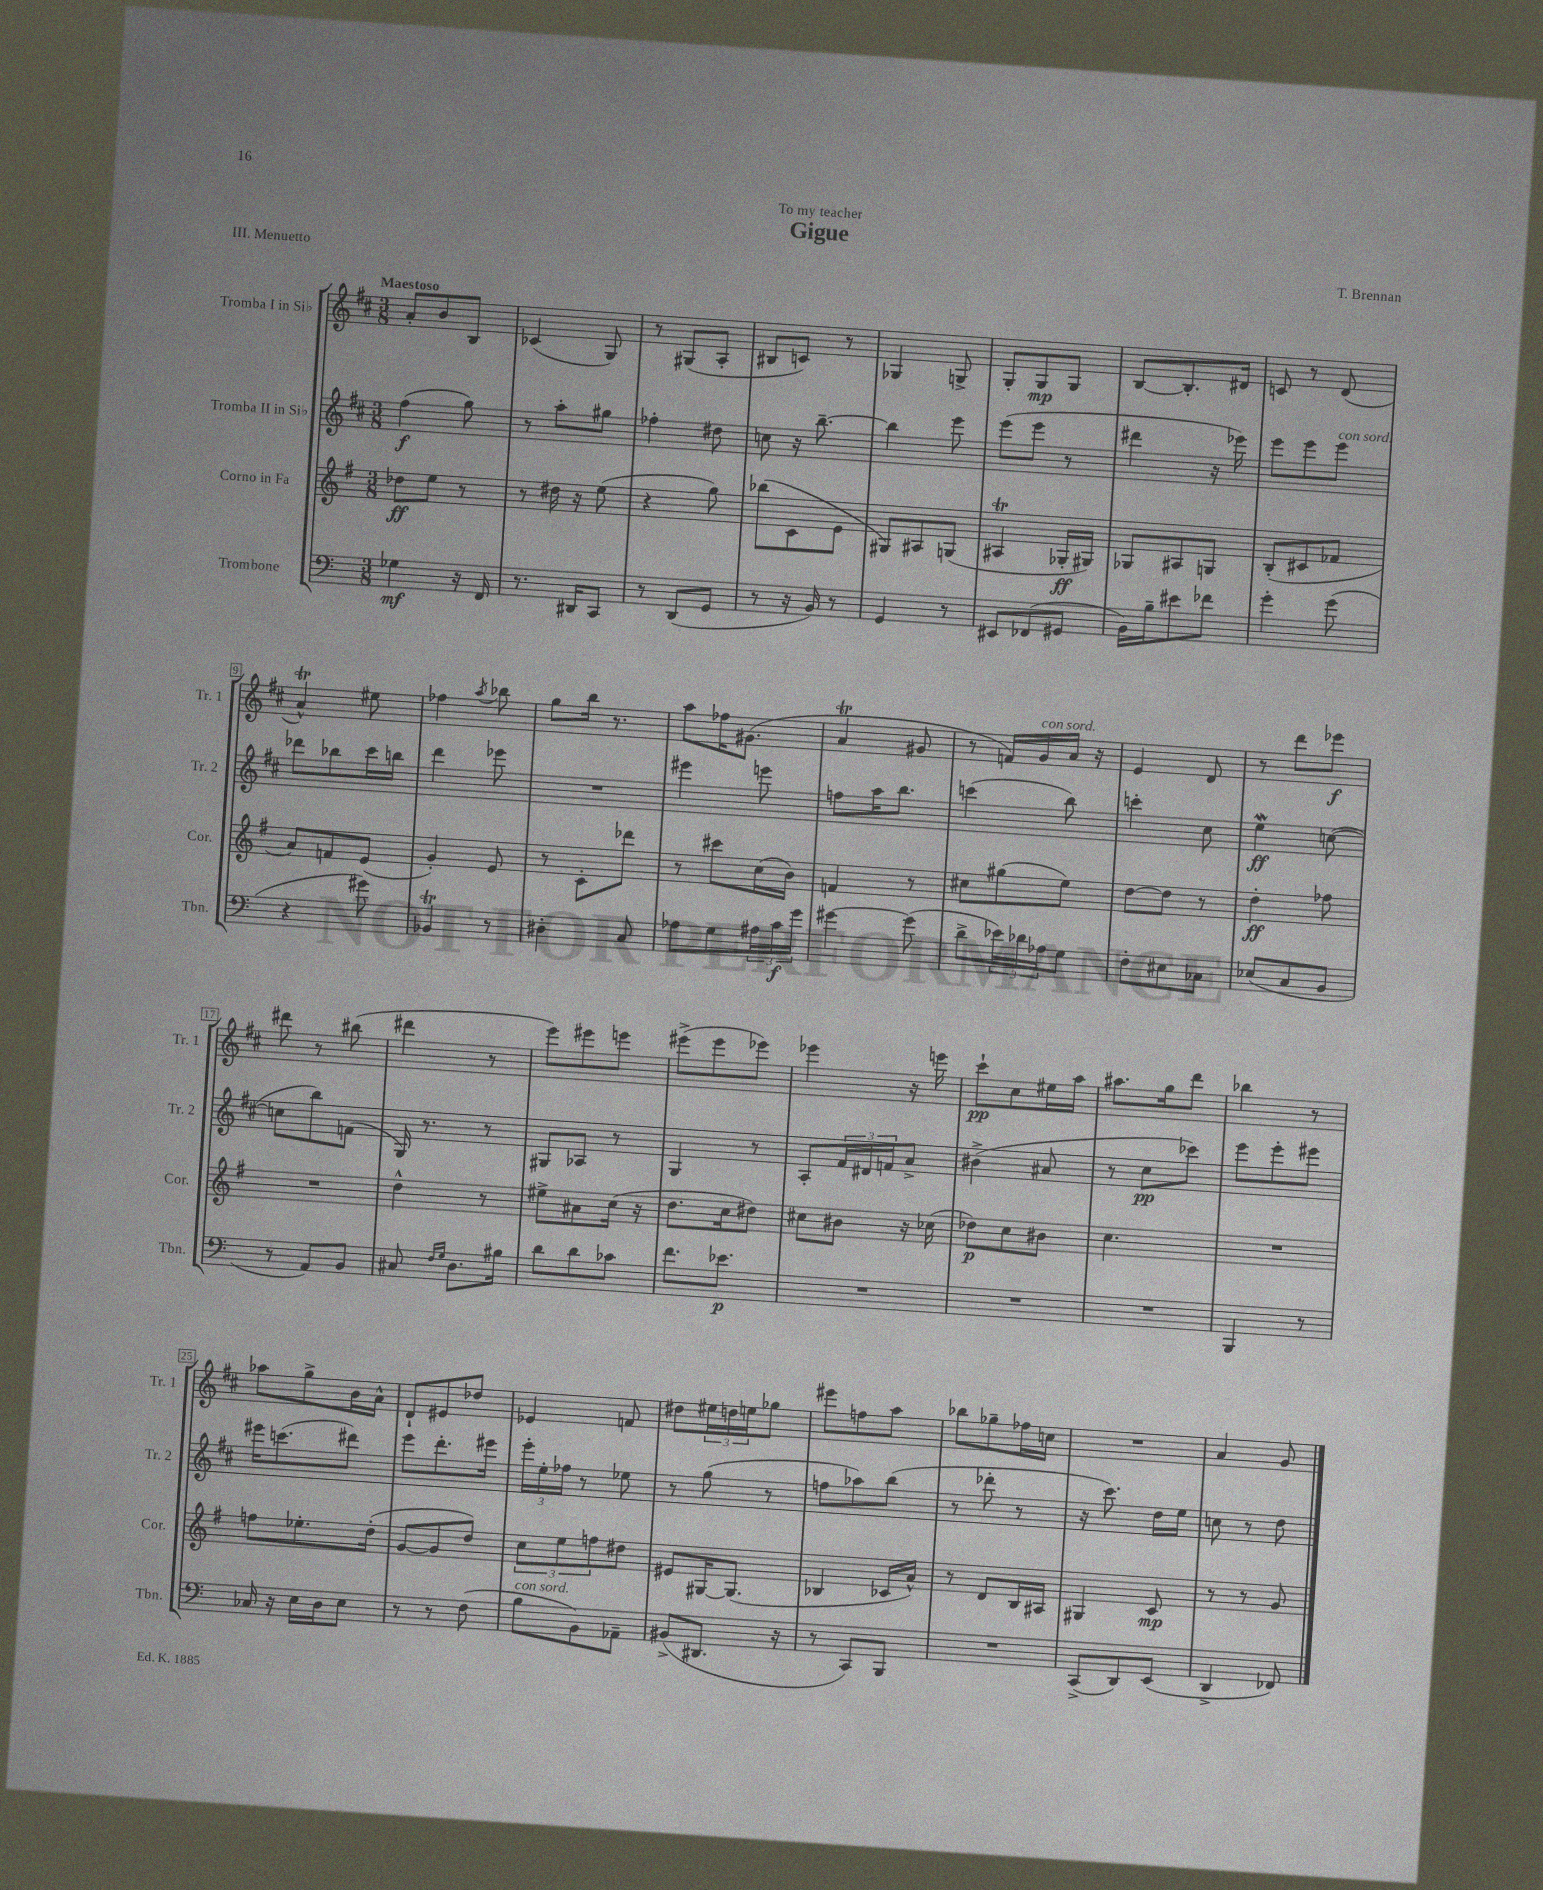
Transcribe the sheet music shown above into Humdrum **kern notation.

**kern	**kern	**kern	**kern
*staff4	*staff3	*staff2	*staff1
*clefF4	*clefG2	*clefG2	*clefG2
*k[]	*k[f#]	*k[f#c#]	*k[f#c#]
*M3/8	*M3/8	*M3/8	*M3/8
4G-	8dd-	(4ff#	8a'
.	8ee	.	8b
16r	8r	8gg)	8B
16FF	.	.	.
=	=	=	=
8.r	8r	8r	(4c-
.	16dd#	8aa'	.
16DD#	16r	.	.
8CC	(8ee	8gg#	8G)
=	=	=	=
8r	4r	4ff-'	8r
(8DD	.	.	(8G#
8GG	8gg)	8dd#	8A'
=	=	=	=
8r	(8bb-	8cc	8B#
16r	8c	16r	8c)
16BB)	.	[8.bb~	.
8r	8e	.	8r
=	=	=	=
4GG	8G#)	4bb]	4G-
.	8A#	.	.
8r	(8G	8eee	8G^
=	=	=	=
8EE#	4A#	(8eee	8G'
(8FF-	.	8eee	8G
8GG#	16G-'	8r	8G
.	16G#)	.	.
=	=	=	=
16BB)	8G-	4ddd#	[8B
16B~	.	.	.
8e#	8A#	.	8.B']
8f-	8G	16r	.
.	.	16eee-)	16d#
=	=	=	=
4g'	(8B'	8eee	8c
.	8c#	8eee	8r
(8g	8f-	8eee	(8d
=	=	=	=
4r	8a)	8ddd-	4a^^)
.	8f	8bb-	.
8g#)	(8e	16ccc#	8ee#
.	.	16bb	.
=	=	=	=
4BB-	4g')	4ddd	4ff-
.	.	.	8qaa
8r	8e	8eee-	8bb-
=	=	=	=
4D#'	8r	4.r	8gg
.	8c'	.	16bb
.	.	.	8.r
8C	8ddd-	.	.
=	=	=	=
8A-	8r	4eee#	8aa
8G	8ccc#	.	16ff-
.	.	.	(8.g#
24A#	(16cc	8eee	.
24c	.	.	.
.	16b)	.	.
24g	.	.	.
=	=	=	=
[4g#	4f	8ff	4a
.	.	16aa	.
.	.	8.bb	.
(8g#]	8r	.	8g#
=	=	=	=
8d^	8cc#	(4ccc	8r
24e-)	(8gg#	.	16f)
24d-	.	.	.
.	.	.	16g
24A-	.	.	.
8G	8ee)	8bb)	16a
.	.	.	16r
=	=	=	=
8F'	[8dd	4ccc'	4e
8E#	8dd]	.	.
8C-	8r	8cc#	8d
=	=	=	=
(8E-	4dd'	4ee	8r
8C	.	.	8ddd
8BB	8ff-	([8cc	8eee-
=	=	=	=
8r	4.r	8cc]	8ddd#
8AA)	.	8bb)	8r
8BB	.	(8f	(8bb#
=	=	=	=
8C#	4dd^^	16G)	4ddd#
.	.	8.r	.
16qqF	.	.	.
16qqG	.	.	.
8.D	.	.	.
.	8r	8r	8r
16B#	.	.	.
=	=	=	=
8d	8ee#^	8G#	8eee)
8d	8a#	8A-	8eee#
8c-	(16cc	8r	8eee
.	16r	.	.
=	=	=	=
8.f	8.dd	4G	(8eee#^
.	.	.	8eee#
8.e-	16cc	.	.
.	8dd#)	8r	8eee-)
=	=	=	=
4.r	8cc#	8A'	4eee-
.	8b#	24f#	.
.	.	24d#	.
.	.	24f	.
.	16r	8a^	16r
.	(16cc-	.	16eee
=	=	=	=
4.r	8dd-)	(4b#^	8ccc#`
.	8cc	.	8cc#
.	8b#	8a#	16ee#
.	.	.	16aa
=	=	=	=
4.r	4.cc	8r	8.aa#
.	.	8cc#	.
.	.	.	16gg
.	.	8ccc-)	8ddd
=	=	=	=
4BBB	4.r	8eee	4bb-
.	.	8eee'	.
8r	.	8eee#	8r
=	=	=	=
16C-	8ff	16eee#	8aa-
16r	.	(8.ccc	.
16E	8.ee-'	.	8gg^
16D	.	.	.
8E	.	8ddd#)	16b
.	(16dd'	.	16a^^
=	=	=	=
8r	[8g	8eee	8d`
8r	8g]	8.ddd'	8e#
(8F	8dd)	.	8dd-
.	.	16eee#	.
=	=	=	=
8B	12cc	24eee'	4e-
.	.	24ee'	.
.	12ee	24ff-	.
8BB)	.	8r	.
.	12ff	.	.
8AA-~	8dd#	8ee-	8f
=	=	=	=
(8BB#^	8e#	8r	8dd#
8.DD#	[16G#	(8gg	24ee#
.	.	.	24dd
.	(8.G#]	.	.
.	.	.	24ee
.	.	8r	8gg-
16r	.	.	.
=	=	=	=
8r	4B-	8ff	8eee#
8CC)	.	8aa-)	8ff
8BBB	16c-	(8bb	8aa
.	16a^^)	.	.
=	=	=	=
4.r	8r	8r	8bb-
.	8d	8ddd-'	8gg-~
.	16B	8r	16ff-
.	16A#	.	16cc
=	=	=	=
(8CC^	4G#	16r	4.r
.	.	8.ccc#)	.
8DD)	.	.	.
(8EE	8c	16dd	.
.	.	16ee	.
=	=	=	=
4DD^	8r	8cc	4a
.	8r	8r	.
8FF-)	8g	8dd	8g
==	==	==	==
*-	*-	*-	*-
